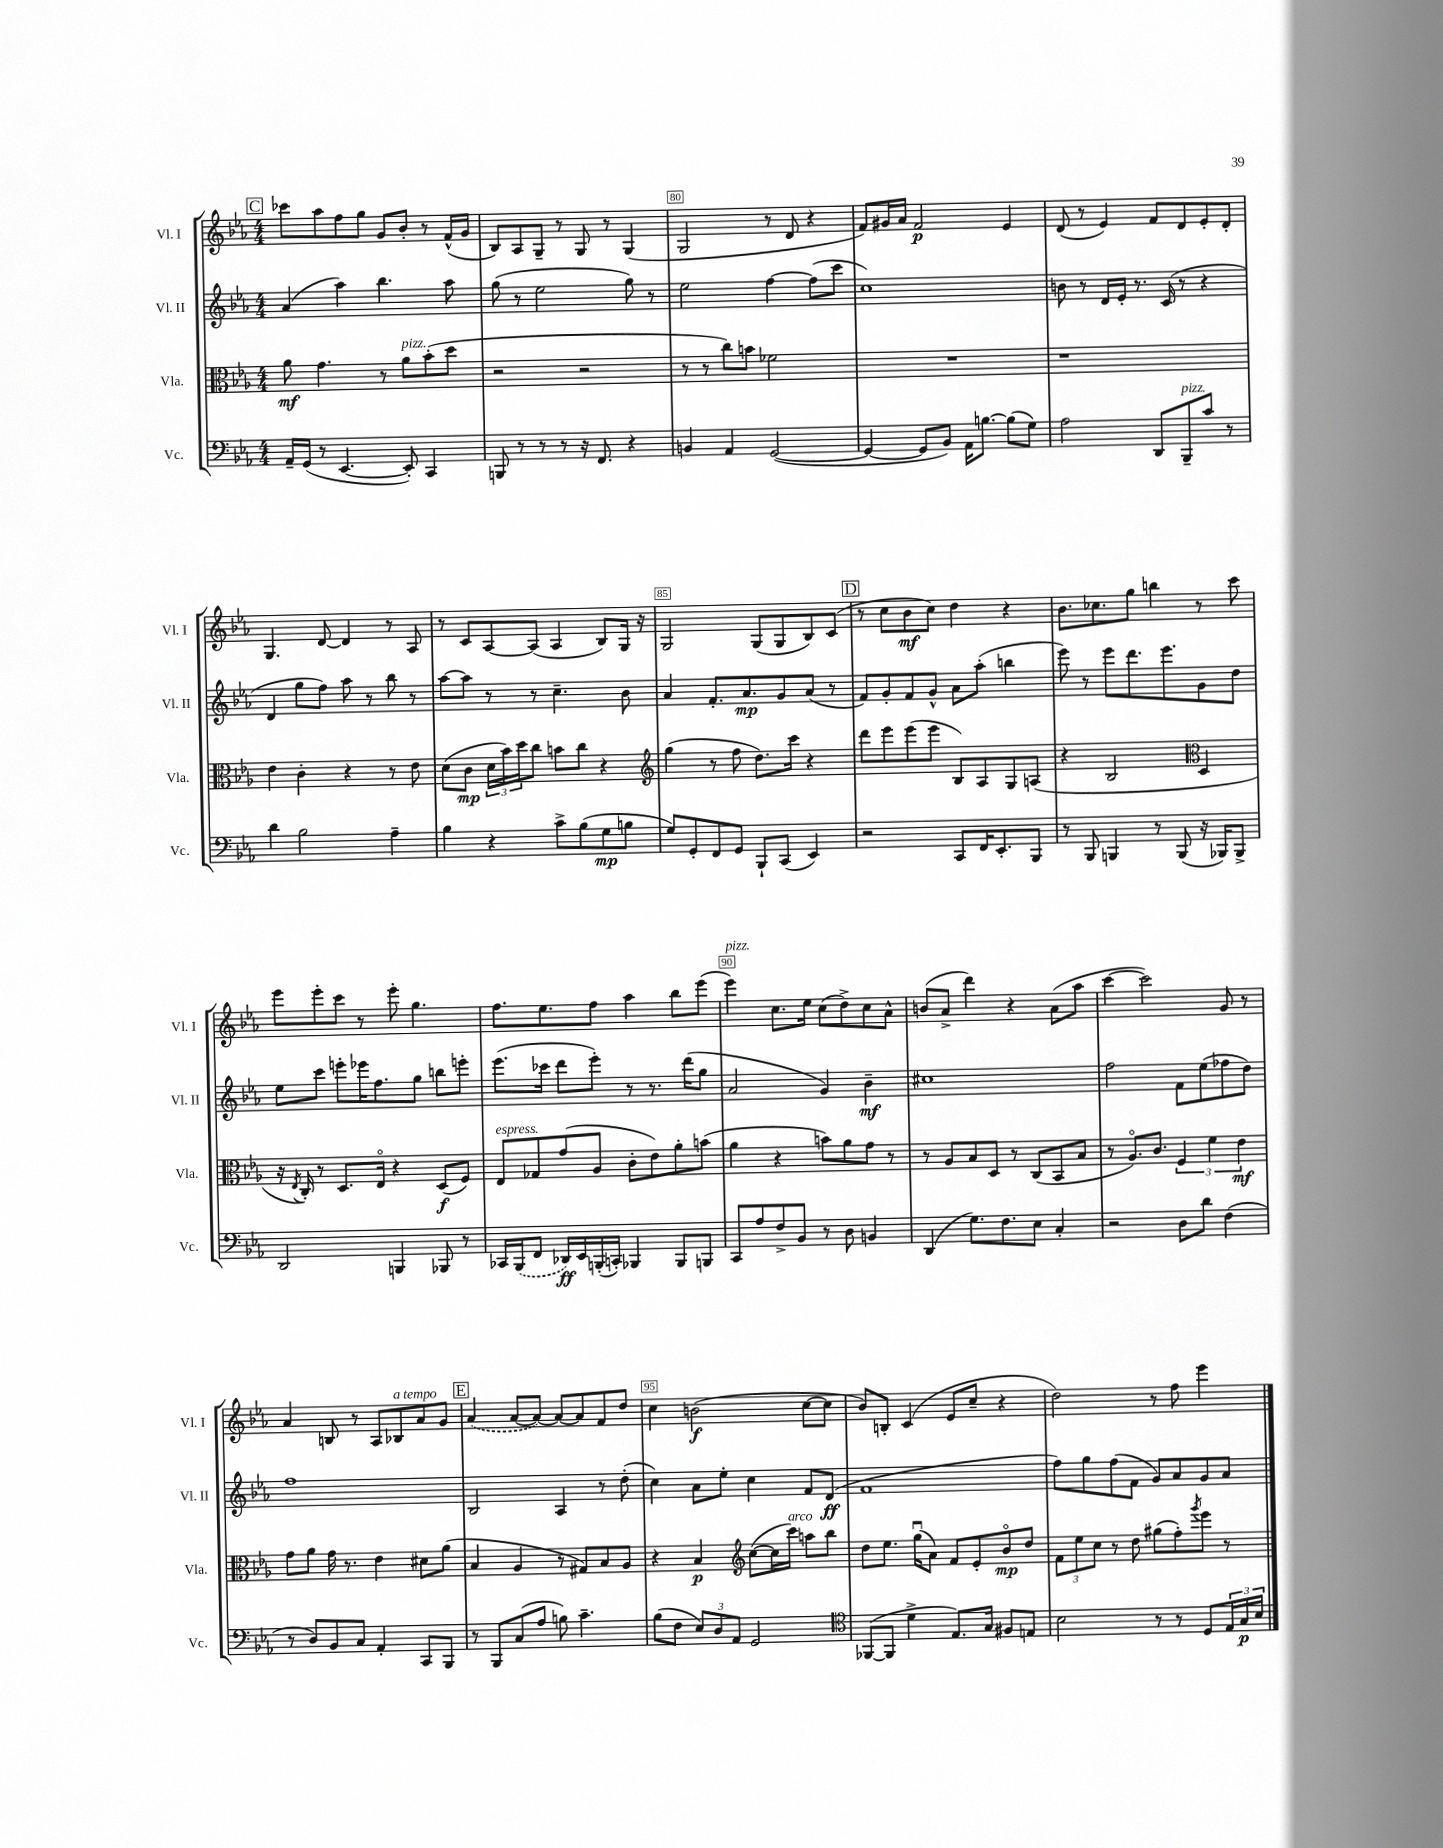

**kern	**dynam	**kern	**dynam	**kern	**dynam	**kern	**dynam
*part4	*part4	*part3	*part3	*part2	*part2	*part1	*part1
*staff4	*staff4	*staff3	*staff3	*staff2	*staff2	*staff1	*staff1
*I"Vc.	*	*I"Vla.	*	*I"Vl. II	*	*I"Vl. I	*
*I'Vc.	*	*I'Vla.	*	*I'Vl. II	*	*I'Vl. I	*
*clefF4	*	*clefC3	*	*clefG2	*	*clefG2	*
*k[b-e-a-]	*	*k[b-e-a-]	*	*k[b-e-a-]	*	*k[b-e-a-]	*
*M4/4	*	*M4/4	*	*M4/4	*	*M4/4	*
!!LO:REH:place=s1:t=C
=78	=78	=78	=78	=78	=78	=78	=78
16AA-~/LL	.	8a-\	mf	(4a-/	.	8ccc-X\L	.
(16GG/JJ	.	.	.	.	.	.	.
8r	.	4.g\	.	.	.	8aa-\	.
[4.EE-/	.	.	.	4aa-\)	.	8ff\	.
.	.	.	.	.	.	8gg\J	.
.	.	8r	.	4.bb-\	.	8g/L	.
!	!	!LO:TX:a:i:t=pizz.	!	!	!	!	!
8EE-'/])	.	8a-\L	.	.	.	8b-'/J	.
4CC/	.	(8b-'\	.	.	.	8r	.
.	.	8dd\J	.	8aa-\	.	(16f^^/LL	.
.	.	.	.	.	.	16g/JJ	.
=79	=79	=79	=79	=79	=79	=79	=79
8BBBn/	.	2r	.	(8gg\	.	8B-/L)	.
8r	.	.	.	8r	.	8A-/	.
8r	.	.	.	2ee-\	.	8G~/J	.
8r	.	.	.	.	.	8r	.
16r	.	2r	.	.	.	8G/	.
8.FF/	.	.	.	.	.	.	.
.	.	.	.	.	.	8r	.
4r	.	.	.	8gg\)	.	(4G/	.
.	.	.	.	8r	.	.	.
=80	=80	=80	=80	=80	=80	=80	=80
4BBn/	.	8r	.	2ee-\	.	2G/	.
.	.	8r	.	.	.	.	.
4AA-/	.	8cc\L)	.	.	.	.	.
.	.	8bn\J	.	.	.	.	.
([2GG/	.	2f-X\	.	[4ff\	.	8r	.
.	.	.	.	.	.	8d/	.
.	.	.	.	(8ff\L]	.	4r	.
.	.	.	.	8ccc\J	.	.	.
=81	=81	=81	=81	=81	=81	=81	=81
4GG/_	.	1r	.	1cc)	.	8f/L)	.
.	.	.	.	.	.	16g#X/L	.
.	.	.	.	.	.	16a-/JJ	.
8GG/L]	.	.	.	.	.	2f/	p
8BB-/J)	.	.	.	.	.	.	.
16AA-\KL	.	.	.	.	.	.	.
[8.Bn\J	.	.	.	.	.	.	.
(8B\L]	.	.	.	.	.	4e-/	.
8G\J)	.	.	.	.	.	.	.
=82	=82	=82	=82	=82	=82	=82	=82
2A-\	.	1r	.	8bn\	.	(8d/	.
.	.	.	.	8r	.	8r	.
.	.	.	.	16d/LL	.	4e-/)	.
.	.	.	.	16e-'/JJ	.	.	.
.	.	.	.	8.r	.	.	.
8DD/L	.	.	.	.	.	8f/L	.
.	.	.	.	(16c/	.	.	.
!LO:TX:a:i:t=pizz.	!	!	!	!	!	!	!
8BBB-~/	.	.	.	8r	.	8d/	.
8c/J	.	.	.	4r	.	8e-'/	.
8r	.	.	.	.	.	8d'/J	.
!!LO:LB:g=z
=83	=83	=83	=83	=83	=83	=83	=83
4d\	.	4e-\	.	4d/	.	4.G/	.
2B-\	.	4c'\	.	8gg\L	.	.	.
.	.	.	.	8ff\J)	.	[8d/	.
.	.	4r	.	8aa-\	.	4d/]	.
.	.	.	.	8r	.	.	.
4A-~\	.	8r	.	8bb-\	.	8r	.
.	.	8e-\	.	8r	.	8A-/	.
=84	=84	=84	=84	=84	=84	=84	=84
4B-\	.	(8d\L	.	[8aa-\L	.	8r	.
.	.	8c\J	mp	8aa-\J]	.	8c/L	.
4r	.	24d\LL	.	8r	.	[8A-/	.
.	.	24b-\)	.	.	.	.	.
.	.	24dd\J	.	.	.	.	.
.	.	8cc\J	.	8r	.	(8A-/J]	.
8c^\L	.	8bn\L	.	4.cc~\	.	4A-/	.
(8B-\	.	8cc\J	.	.	.	.	.
8G\	mp	4r	.	.	.	8B-/L)	.
8Bn\J	.	.	.	8b-\	.	16G/Jk	.
.	.	.	.	.	.	16r	.
=85	=85	=85	=85	=85	=85	=85	=85
*	*	*clefG2	*	*	*	*	*
8G/L)	.	(4gg\	.	4a-/	.	2G/	.
8GG'/	.	.	.	.	.	.	.
8FF/	.	8r	.	8.f'/L	.	.	.
8GG/J	.	8ff\	.	.	.	.	.
.	.	.	.	8.a-/	mp	.	.
8BBB-`/L	.	8.dd\L)	.	.	.	(8G/L	.
(8CC/J	.	.	.	8g/	.	8G/	.
.	.	16ccc\Jk	.	.	.	.	.
4EE-/)	.	4r	.	(8a-/J	.	8B-/)	.
.	.	.	.	8r	.	(8c/J	.
!!LO:REH:place=s1:t=D
=86	=86	=86	=86	=86	=86	=86	=86
2r	.	8ddd\L	.	8f/L)	.	8r	.
.	.	8eee-\	.	8g'/	.	8cc\L	.
.	.	(8eee-\	.	8f/	.	8b-\	mf
.	.	8eee-\J	.	8g^^/J	.	8cc\J)	.
8CC/L	.	8B-/L)	.	8a-\L	.	4dd\	.
16FF/K	.	8A-/	.	(8aa-'\J	.	.	.
8.EE-'/	.	.	.	.	.	.	.
.	.	8G/	.	4bbn\	.	4r	.
8BBB-/J	.	(8An/J	.	.	.	.	.
=87	=87	=87	=87	=87	=87	=87	=87
8r	.	4r	.	8eee-\)	.	8.b-\L	.
8BBB-/	.	.	.	8r	.	.	.
.	.	.	.	.	.	8.cc-X\	.
4BBBn/	.	2B-/	.	8eee-\L	.	.	.
.	.	.	.	8.ddd\	.	8gg\J	.
8r	.	.	.	.	.	4bbn\	.
.	.	.	.	8.eee-\	.	.	.
(8BBB/	.	.	.	.	.	.	.
*	*	*clefC3	*	*	*	*	*
16r	.	4D/	.	8g\	.	8r	.
16BBB-X/KL)	.	.	.	.	.	.	.
8BBB-^/J	.	.	.	8dd\J	.	8ccc\	.
!!LO:LB:g=z
=88	=88	=88	=88	=88	=88	=88	=88
2DD/	.	16r	.	8ee-\L	.	8eee-\L	.
.	.	8qE-/	.	.	.	.	.
.	.	16C'/)	.	.	.	.	.
.	.	8r	.	8ccc\J	.	8eee-'\	.
.	.	8.D/L	.	8eeen'\L	.	8ccc\J	.
.	.	.	.	16eee-X\K	.	8r	.
.	.	16E-/Jk	.	8.ff\	.	.	.
4BBBn/	.	4r	.	.	.	8eee-'\	.
.	.	.	.	8gg\J	.	4.gg\	.
8BBB-X/	.	(8D/L	f	8bbn\L	.	.	.
8r	.	8F/J)	.	8eeen'\J	.	.	.
=89	=89	=89	=89	=89	=89	=89	=89
!	!	!LO:TX:a:i:t=espress.	!	!	!	!	!
16CC-X/LL	.	8E-/L	.	(8.eee-\L	.	8.ff\L	.
(16BBB-/J	.	.	.	.	.	.	.
8FF/J	.	8G-X/	.	.	.	.	.
.	.	.	.	16ccc-X\Jk	.	8.ee-\	.
16DD-X/LL)	ff	(8g/	.	8ddd\L	.	.	.
16EE-/	.	.	.	.	.	.	.
(16BBBn'/	.	8A-/J	.	8eee-'\J)	.	8ff\J	.
16CCn'/JJ)	.	.	.	.	.	.	.
4BBB-X/	.	8c'\L	.	8r	.	4aa-\	.
.	.	8e-\)	.	8.r	.	.	.
8BBB-/L	.	8a-'\	.	.	.	8bb-\L	.
.	.	.	.	(16ddd\KL	.	.	.
8BBBn/J	.	(8bn\J	.	8gg\J	.	(8eee-\J	.
=90	=90	=90	=90	=90	=90	=90	=90
!	!	!	!	!	!	!LO:TX:a:i:t=pizz.	!
8CC/L	.	4a-\	.	2a-/	.	4eee-\)	.
8A-/	.	.	.	.	.	.	.
8F^/	.	4r	.	.	.	8.cc\L	.
8BB-/J	.	.	.	.	.	.	.
.	.	.	.	.	.	16ee-\Jk	.
8r	.	8bn\L)	.	4g/)	.	(8cc\L	.
8D\	.	8a-\	.	.	.	8dd^\)	.
4BBn/	.	8g\J	.	4b-~\	mf	8cc\	.
.	.	8r	.	.	.	8a-^^\J	.
=91	=91	=91	=91	=91	=91	=91	=91
(4DD/	.	8r	.	1cc#X	.	(8bn/L	.
.	.	8A-/L	.	.	.	8a-^/J	.
8.G\L)	.	8B-/	.	.	.	4ddd\)	.
.	.	8D/J	.	.	.	.	.
8.F\	.	.	.	.	.	.	.
.	.	8r	.	.	.	4r	.
8E-\J	.	(8C/L	.	.	.	.	.
4C'/	.	8BB-/	.	.	.	(8a-\L	.
.	.	8B-/J	.	.	.	8aa-\J	.
=92	=92	=92	=92	=92	=92	=92	=92
2r	.	8r	.	2ff\	.	[4ccc\	.
.	.	8.A-/L)	.	.	.	.	.
.	.	.	.	.	.	2ccc\])	.
.	.	8.c/J	.	.	.	.	.
8D\L	.	6F/	.	8f\L	.	.	.
8d\J	.	.	.	(8ee-\	.	.	.
.	.	6f\	.	.	.	.	.
(4F\	.	.	.	8ff-X\	.	8g/	.
.	.	6e-\	mf	.	.	.	.
.	.	.	.	8dd\J)	.	8r	.
!!LO:LB:g=z
=93	=93	=93	=93	=93	=93	=93	=93
8r	.	8g\L	.	1ff	.	4a-/	.
8D/L)	.	8a-\J	.	.	.	.	.
8BB-/	.	16g\	.	.	.	8Bn/	.
.	.	8.r	.	.	.	.	.
8C/J	.	.	.	.	.	8r	.
4AA-'/	.	4e-\	.	.	.	8A-/L	.
!	!	!	!	!	!	!LO:TX:a:i:t=a tempo	!
.	.	.	.	.	.	8B-X/	.
8CC/L	.	8d#X\L	.	.	.	8a-/	.
8BBB-/J	.	(8a-\J	.	.	.	8g/J	.
!!LO:REH:place=s1:t=E
=94	=94	=94	=94	=94	=94	=94	=94
8r	.	4B-/	.	2B-/	.	(4a-/	.
8BBB-/L	.	.	.	.	.	.	.
(8C/	.	4A-/	.	.	.	[8a-/L	.
8A-/J	.	.	.	.	.	8a-/J_)	.
8Bn\)	.	8r	.	4A-/	.	8a-/L_	.
4.c~\	.	8G#X/L)	.	.	.	8a-/]	.
.	.	8B-/	.	8r	.	8f/	.
.	.	8A-/J	.	(8dd'\	.	8dd/J	.
=95	=95	=95	=95	=95	=95	=95	=95
(8B-\L	.	4r	.	4cc\)	.	4cc\	.
8F\J	.	.	.	.	.	.	.
12E-/L)	.	4B-/	p	8a-\L	.	(2bn\	f
12D/	.	.	.	.	.	.	.
.	.	.	.	8ee-'\J	.	.	.
12AA-/J	.	.	.	.	.	.	.
*	*	*clefG2	*	*	*	*	*
2GG/	.	([8cc\L	.	4cc\	.	.	.
.	.	16cc\L]	.	.	.	.	.
!	!	!LO:TX:a:i:t=arco	!	!	!	!	!
.	.	16ccc\JJ)	.	.	.	.	.
.	.	8aan\L	.	8f/L	.	[8cc\L	.
.	.	8bb-\J	.	(8d/J	ff	8cc\J]	.
=96	=96	=96	=96	=96	=96	=96	=96
*clefC4	*	*	*	*	*	*	*
([8FF-X/L	.	8dd\L	.	1f	.	8b-/L)	.
8FF-/J]	.	8.ee-\J	.	.	.	8Bn'/J	.
4d^\	.	.	.	.	.	(4c/	.
.	.	(16ggu\KL	.	.	.	.	.
.	.	8a-\J)	.	.	.	.	.
8.E-/L)	.	8f/L	.	.	.	8e-/L	.
.	.	8e-'/	.	.	.	8cc~/J	.
16G/Jk	.	.	.	.	.	.	.
8F#X/L	.	8b-/	mp	.	.	4r	.
8En/J	.	8dd/J	.	.	.	.	.
=97	=97	=97	=97	=97	=97	=97	=97
2B-\	.	12f\L	.	8ff\L)	.	2dd\)	.
.	.	12ee-\	.	.	.	.	.
.	.	.	.	8gg\	.	.	.
.	.	12cc\J	.	.	.	.	.
.	.	8r	.	(8ff\	.	.	.
.	.	8dd\	.	8f\J	.	.	.
8r	.	(8gg#X\L	.	8g/L)	.	8r	.
8r	.	8ff'\)	.	8a-/	.	8ff\	.
.	.	8qggg/	.	.	.	.	.
8D/L	.	8eee-\J	.	8g/	.	4eee-\	.
24E-/L	.	8r	.	8a-/J	.	.	.
24G/	p	.	.	.	.	.	.
24B-/JJ	.	.	.	.	.	.	.
==	==	==	==	==	==	==	==
*-	*-	*-	*-	*-	*-	*-	*-
